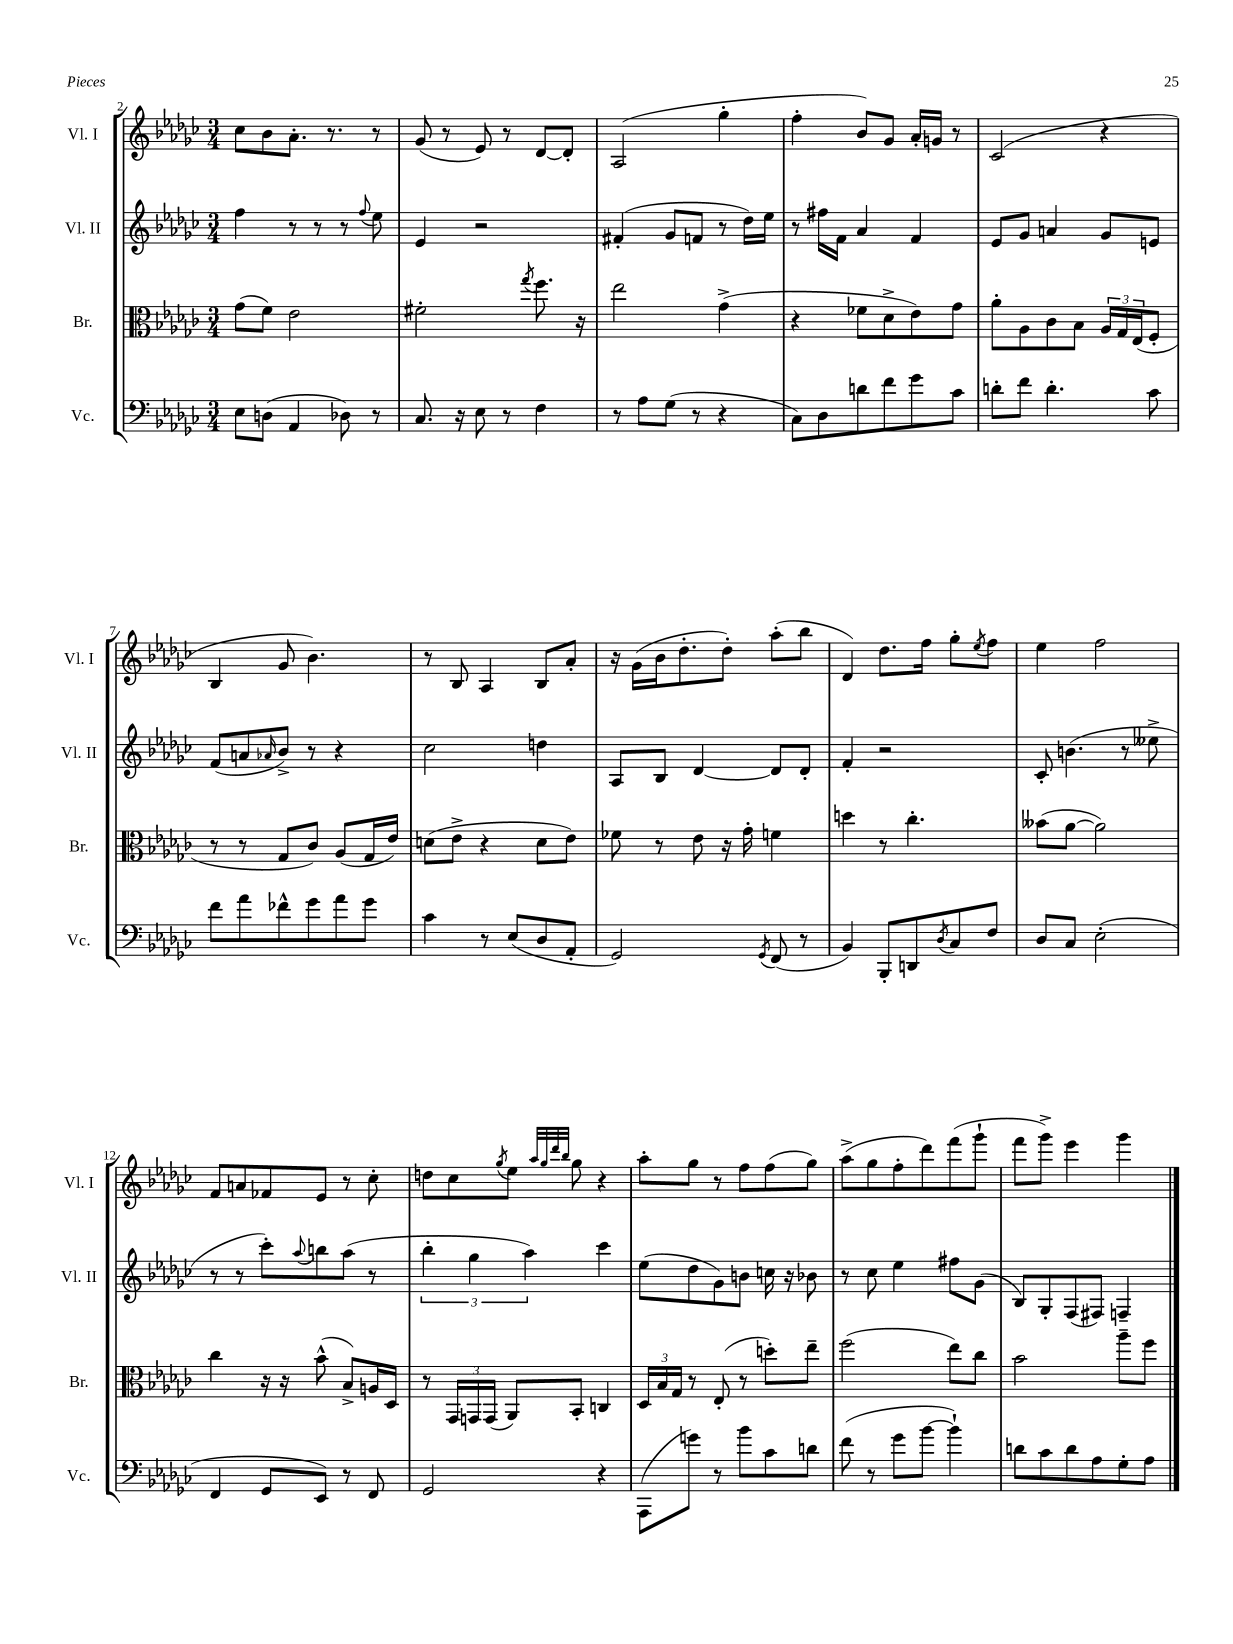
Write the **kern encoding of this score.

**kern	**kern	**kern	**kern
*staff4	*staff3	*staff2	*staff1
*clefF4	*clefC3	*clefG2	*clefG2
*k[b-e-a-d-g-c-]	*k[b-e-a-d-g-c-]	*k[b-e-a-d-g-c-]	*k[b-e-a-d-g-c-]
*M3/4	*M3/4	*M3/4	*M3/4
8E-\L	(8g-\L	4ff\	8cc-\L
(8D\J	8f\J)	.	8b-\
4AA-/	2e-\	8r	8.a-'\J
.	.	8r	.
.	.	.	8.r
8D-\)	.	8r	.
.	.	8qqff/	.
8r	.	8ee-\	8r
=	=	=	=
8.C-/	2f#'\	4e-/	(8g-/
.	.	.	8r
16r	.	.	.
8E-\	.	2r	8e-/)
8r	.	.	8r
.	8qgg-/	.	.
4F\	8.ff\	.	[8d-/L
.	.	.	8d-'/]J
.	16r	.	.
=	=	=	=
8r	2ee-\	(4f#'/	(2A-/
8A-\L	.	.	.
(8G-\J	.	8g-/L	.
8r	.	8f/J	.
4r	(4g-^\	8r	4gg-'\
.	.	16dd-\LL)	.
.	.	16ee-\JJ	.
=	=	=	=
8C-\L)	4r	8r	4ff'\
8D-\	.	16ff#\LL	.
.	.	16f\JJ	.
8d\	8f-\L	4a-/	8b-/L)
8f\	8d-^\	.	8g-/J
8g-\	8e-\)	4f/	16a-'/LL
.	.	.	16g/JJ
8c-\J	8g-\J	.	8r
=	=	=	=
8d'\L	8a-'\L	8e-/L	(2c-/
8f\J	8A-\	8g-/J	.
4.d'\	8c-\	4a/	.
.	8B-\J	.	.
.	24A-/LL	8g-/L	4r
.	24G-/	.	.
.	(24E-/J	.	.
8c-\	8F'/J	8e/J	.
=	=	=	=
8f\L	8r	(8f/L	4B-/
8a-\	8r	8a/	.
.	.	16qqa-/	.
8f-^^\	8G-/L	8b-^/J)	8g-/
8g-\	8c-/J)	8r	4.b-\)
8a-\	(8A-/L	4r	.
8g-\J	16G-/L	.	.
.	16e-/JJ)	.	.
=	=	=	=
4c-\	(8d\L	2cc-\	8r
.	8e-^\J	.	8B-/
8r	4r	.	4A-/
(8E-/L	.	.	.
8D-/	8d\L	4dd\	8B-/L
8AA-'/J	8e-\J)	.	8a-'/J
=	=	=	=
2GG-/)	8f-\	8A-/L	16r
.	.	.	(16g-\LL
.	8r	8B-/J	16b-\J
.	.	.	8.dd-'\
.	8e-\	[4d-/	.
.	16r	.	8dd-'\J)
.	16g-'\	.	.
8qGG-/	.	.	.
(8FF/	4f\	8d-/]L	(8aa-'\L
8r	.	8d-'/J	8bb-\J
=	=	=	=
4BB-/)	4dd\	4f'/	4d-/)
8BBB-'/L	8r	2r	8.dd-\L
8DD/	4.cc-'\	.	.
.	.	.	16ff\Jk
8qD-/	.	.	.
8C-/	.	.	8gg-'\L
.	.	.	8qee-/
8F/J	.	.	8ff\J
=	=	=	=
8D-/L	(8b--\L	8c-'/	4ee-\
8C-/J	[8a-\J	(4.b\	.
(2E-'\	2a-\])	.	2ff\
.	.	8r	.
.	.	8ee--^\	.
=	=	=	=
4FF/	4cc-\	8r	8f/L
.	.	8r	8a/
8GG-/L	16r	8ccc-'\L)	8f-/
.	16r	.	.
.	.	8qqaa-/	.
8EE-/J)	(8b-^^\	8bb\	8e-/J
8r	8B-^/L)	(8aa-\J	8r
8FF/	16A/L	8r	8cc-'\
.	16D-/JJ	.	.
=	=	=	=
2GG-/	8r	6bb-'\	8dd\L
.	24GG-/LL	.	8cc-\
.	24GG/	6gg-\	.
.	(24GG/JJ	.	.
.	.	.	8qgg-/
.	8AA-/L)	.	8ee-\J
.	.	6aa-\)	.
.	.	.	32qqaa-/LLL
.	.	.	32qqgg-/
.	.	.	32qqddd-/
.	.	.	32qqbb-/JJJ
.	8BB-'/J	.	8gg-\
4r	4C/	4ccc-\	4r
=	=	=	=
(8AAA-\L	24D-/LL	(8ee-\L	8aa-'\L
.	24B-/	.	.
.	24G-/JJ	.	.
8g\J)	8r	8dd-\	8gg-\J
8r	(8E-'/	8g-\)	8r
8b-\L	8r	8b\J	8ff\L
8c-\	8dd'\L)	16cc\	(8ff\
.	.	16r	.
8d\J	8ee-~\J	8b-\	8gg-\J)
=	=	=	=
(8f\	(2ff\	8r	(8aa-^\L
8r	.	8cc-\	8gg-\
8g-\L	.	4ee-\	8ff'\
[8b-\J	.	.	8ddd-\)
4b-`\])	8ee-\L)	8ff#\L	(8fff\
.	8cc-\J	(8g-\J	8ggg-`\J
=	=	=	=
8d\L	2b-\	8B-/L)	8fff\L
8c-\	.	8G-'/	8ggg-^\J)
8d\	.	(8F/	4eee-\
8A-\	.	8F#/J)	.
8G-'\	8aa-~\L	4F~/	4ggg-\
8A-\J	8ff\J	.	.
==	==	==	==
*-	*-	*-	*-
